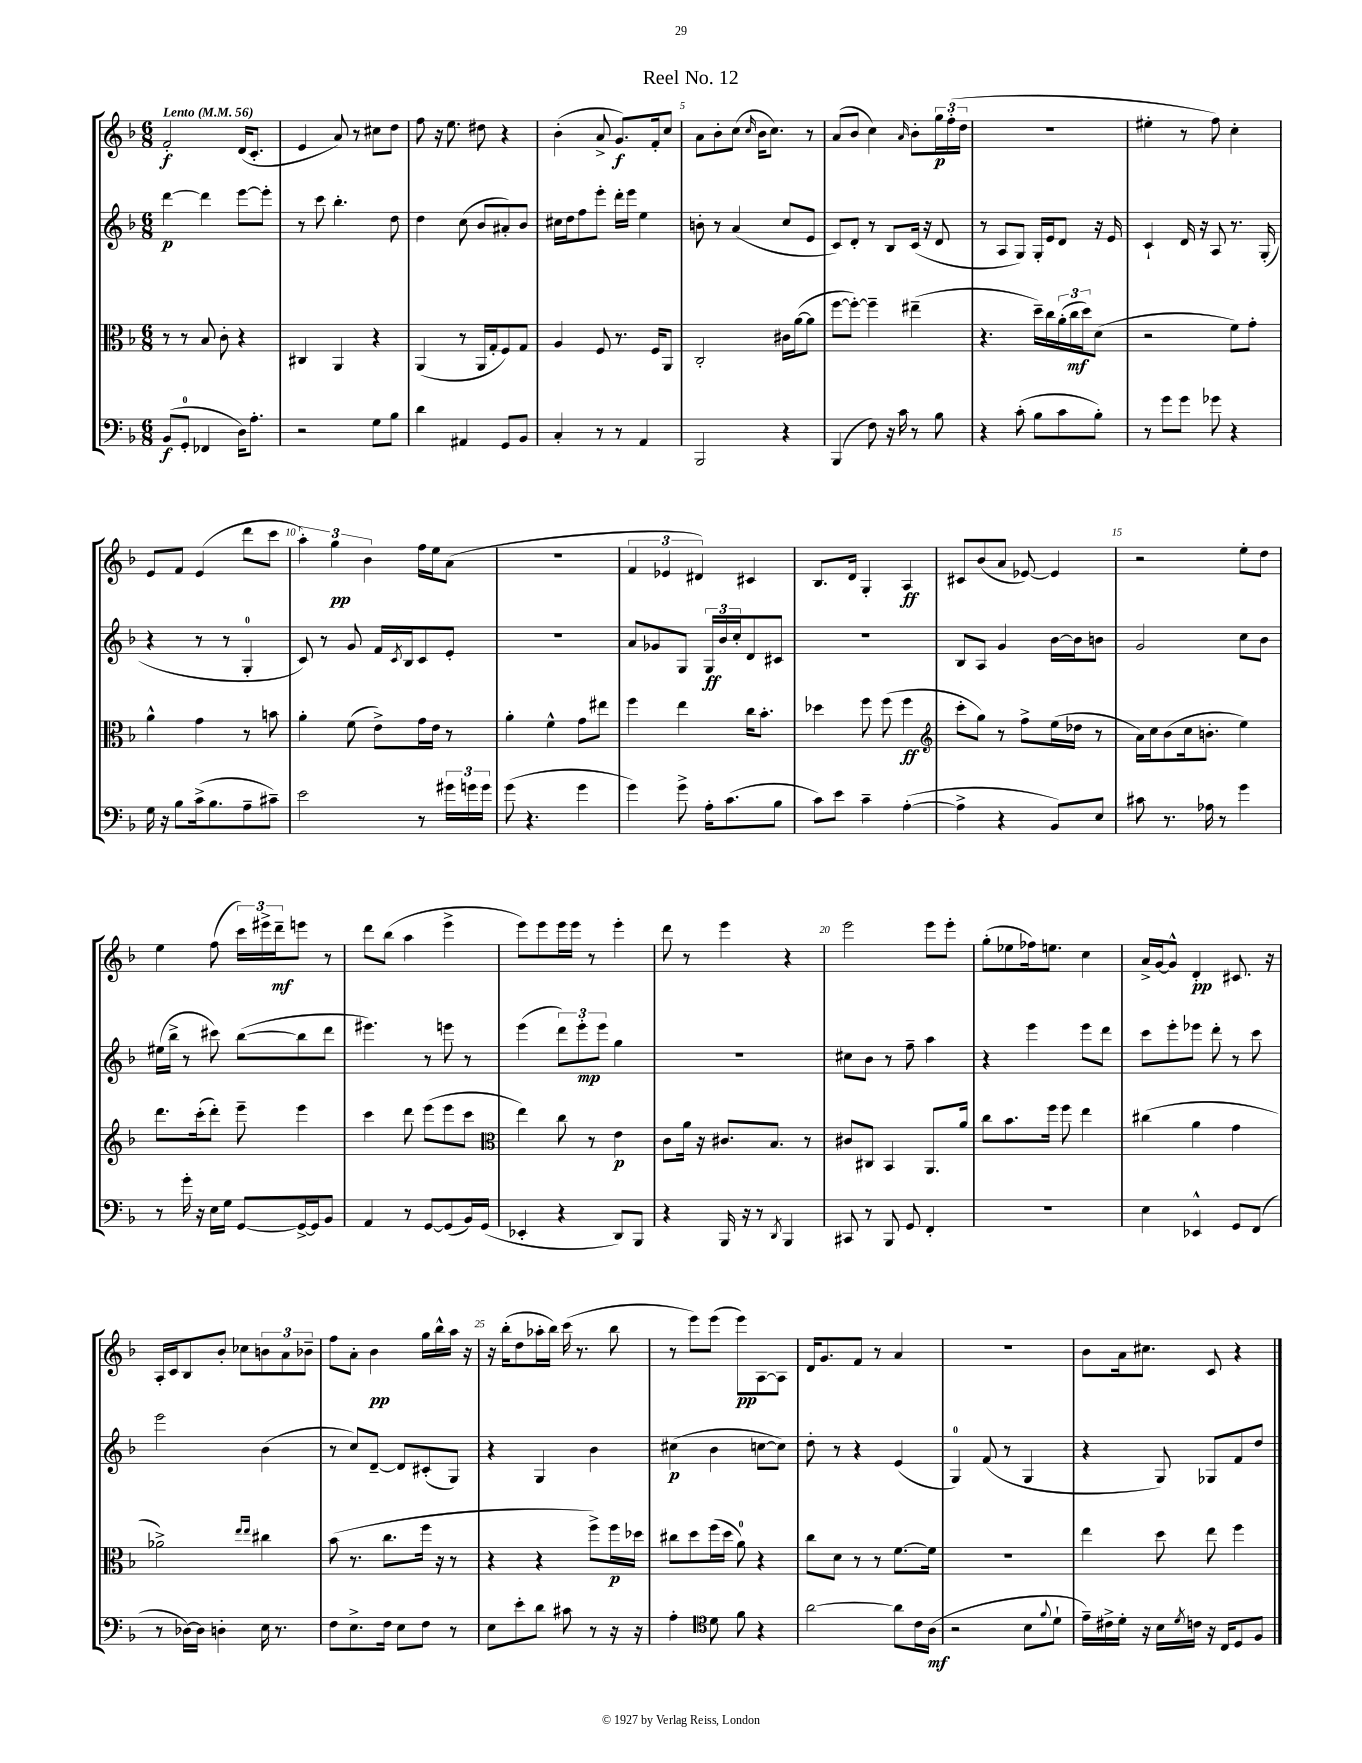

**kern	**dynam	**kern	**dynam	**kern	**dynam	**kern	**dynam
*part4	*part4	*part3	*part3	*part2	*part2	*part1	*part1
*staff4	*staff4	*staff3	*staff3	*staff2	*staff2	*staff1	*staff1
*clefF4	*	*clefC3	*	*clefG2	*	*clefG2	*
*k[b-]	*	*k[b-]	*	*k[b-]	*	*k[b-]	*
*M6/8	*	*M6/8	*	*M6/8	*	*M6/8	*
*MM56	*	*MM56	*	*MM56	*	*MM56	*
=1	=1	=1	=1	=1	=1	=1	=1
!	!	!	!	!	!	!LO:TX:a:B:t=Lento	!
(8BB-/L	f	8r	.	[4ddd\	p	2f'/	f
8GG'/J	.	8r	.	.	.	.	.
4FF-X/	.	8B-/	.	4ddd\]	.	.	.
.	.	8c'\	.	.	.	.	.
16D\KL)	.	4r	.	[8eee\L	.	(16d/KL	.
8.A'\J	.	.	.	.	.	8.c'/J	.
.	.	.	.	8eee'\J]	.	.	.
=2	=2	=2	=2	=2	=2	=2	=2
2r	.	4C#X/	.	8r	.	4e/	.
.	.	.	.	8ccc\	.	.	.
.	.	4AA/	.	4.bb-'\	.	8a/)	.
.	.	.	.	.	.	8r	.
8G\L	.	4r	.	.	.	8cc#X\L	.
8B-\J	.	.	.	8dd\	.	8dd\J	.
=3	=3	=3	=3	=3	=3	=3	=3
4d\	.	(4AA/	.	4dd\	.	8ff\	.
.	.	.	.	.	.	16r	.
.	.	.	.	.	.	8.ee\	.
4AA#X/	.	8r	.	(8cc\	.	.	.
.	.	16AA/LL	.	8b-/L	.	8dd#X\	.
.	.	16G'/J	.	.	.	.	.
8GG/L	.	8F/)	.	8a#X'/)	.	4r	.
8BB-/J	.	8G/J	.	8b-/J	.	.	.
=4	=4	=4	=4	=4	=4	=4	=4
4C'/	.	4A/	.	16cc#X\LL	.	(4b-'\	.
.	.	.	.	16dd\J	.	.	.
.	.	.	.	8ff\	.	.	.
8r	.	8F/	.	8eee'\J	.	8a^/	.
8r	.	8.r	.	16ddd'\LL	.	8.g/L)	f
.	.	.	.	16eee\JJ	.	.	.
4AA/	.	.	.	4ee\	.	.	.
.	.	16F/KL	.	.	.	16f'/k	.
.	.	8AA/J	.	.	.	8cc/J	.
=5	=5	=5	=5	=5	=5	=5	=5
2BBB-/	.	2C'/	.	8bn'\	.	8a\L	.
.	.	.	.	8r	.	8b-'\	.
.	.	.	.	(4a/	.	(8cc\J	.
.	.	.	.	.	.	16qqcc/	.
.	.	.	.	.	.	16b-\KL	.
.	.	.	.	.	.	8.cc\J)	.
4r	.	16c#X\LL	.	8cc/L	.	.	.
.	.	([16a\J	.	.	.	.	.
.	.	8a\J]	.	8e/J	.	8r	.
=6	=6	=6	=6	=6	=6	=6	=6
(4BBB-/	.	[8ff\L	.	8c/L)	.	(8a/L	.
.	.	8ff'\J_)	.	8d'/J	.	8b-/J	.
8F\)	.	4ff~\]	.	8r	.	4cc\)	.
16r	.	.	.	8B-/L	.	.	.
16c\	.	.	.	.	.	.	.
.	.	.	.	.	.	16qqa/	.
8r	.	(4ee#X~\	.	(16c/Jk	.	8b-'\L	.
.	.	.	.	16r	.	.	.
8B-\	.	.	.	8d/	.	24gg\L	p
.	.	.	.	.	.	(24ff'\	.
.	.	.	.	.	.	24dd\JJ	.
=7	=7	=7	=7	=7	=7	=7	=7
4r	.	4.r	.	8r	.	2.r	.
.	.	.	.	8A/L	.	.	.
(8c'\	.	.	.	8G/J)	.	.	.
8B-\L	.	16dd~\LL)	.	16G'/LL	.	.	.
.	.	16cc\	.	16e/J	.	.	.
8c\	.	(24a'\	.	8d/J	.	.	.
.	.	24cc\	mf	.	.	.	.
.	.	24dd\J)	.	.	.	.	.
8B-'\J)	.	(8d\J	.	16r	.	.	.
.	.	.	.	16e/	.	.	.
=8	=8	=8	=8	=8	=8	=8	=8
8r	.	2r	.	4c`/	.	4ee#X'\	.
8g\L	.	.	.	.	.	.	.
8g\J	.	.	.	16d/	.	8r	.
.	.	.	.	16r	.	.	.
8g-X\	.	.	.	8A/	.	8ff\)	.
4r	.	8f\L)	.	8.r	.	4cc'\	.
.	.	8g'\J	.	.	.	.	.
.	.	.	.	(16G'/	.	.	.
!!LO:LB:g=z
=9	=9	=9	=9	=9	=9	=9	=9
16G\	.	4a^^\	.	4r	.	8e/L	.
16r	.	.	.	.	.	.	.
8B-\L	.	.	.	.	.	8f/J	.
(16c^\k	.	4g\	.	8r	.	(4e/	.
8.B-\	.	.	.	.	.	.	.
.	.	.	.	8r	.	.	.
8A~\	.	8r	.	4G'/	.	8ddd\L	.
8c#X~\J)	.	8bn\	.	.	.	8ccc\J	.
=10	=10	=10	=10	=10	=10	=10	=10
2e\	.	4a'\	.	8c/)	.	6aa'\)	.
.	.	.	.	8r	.	.	.
.	.	.	.	.	.	6gg\	pp
.	.	(8f\	.	8g/	.	.	.
.	.	.	.	.	.	6b-\	.
.	.	8e^\L)	.	16f/LL	.	.	.
.	.	.	.	8qc/	.	.	.
.	.	.	.	16B-/J	.	.	.
8r	.	16g\L	.	8c/	.	16ff\LL	.
.	.	16e\JJ	.	.	.	16ee\J	.
24g#X\LL	.	8r	.	8e'/J	.	(8a\J	.
24gn\	.	.	.	.	.	.	.
24g\JJ	.	.	.	.	.	.	.
=11	=11	=11	=11	=11	=11	=11	=11
(8g\	.	4a'\	.	2.r	.	2.r	.
4.r	.	.	.	.	.	.	.
.	.	4f^^\	.	.	.	.	.
4g\	.	8g\L	.	.	.	.	.
.	.	8ee#X\J	.	.	.	.	.
=12	=12	=12	=12	=12	=12	=12	=12
4g\)	.	4ff\	.	8a/L	.	6f/	.
.	.	.	.	8g-X/	.	.	.
.	.	.	.	.	.	6e-X/	.
8g^\	.	4ee\	.	8G/J	.	.	.
.	.	.	.	.	.	6d#X/)	.
16A'\KL	.	.	.	24G/LL	ff	.	.
.	.	.	.	24b-/	.	.	.
(8.c\	.	.	.	.	.	.	.
.	.	.	.	24cc'/J	.	.	.
.	.	16cc\KL	.	8d/	.	4c#X/	.
.	.	8.b-'\J	.	.	.	.	.
8B-\J	.	.	.	8c#X/J	.	.	.
=13	=13	=13	=13	=13	=13	=13	=13
8c\L)	.	4dd-X\	.	2.r	.	8.B-/L	.
8e\J	.	.	.	.	.	.	.
.	.	.	.	.	.	16d/Jk	.
4c~\	.	8ff\	.	.	.	4G'/	.
.	.	(8ff\	.	.	.	.	.
([4A'\	.	4ff\	ff	.	.	4A/	ff
=14	=14	=14	=14	=14	=14	=14	=14
*	*	*clefG2	*	*	*	*	*
4A^\]	.	8ccc'\L	.	8B-/L	.	8c#X/L	.
.	.	8gg\J)	.	8A/J	.	(8b-/	.
4r	.	8r	.	4g/	.	8a/J	.
.	.	8ff^\L	.	.	.	[8e-X/)	.
8BB-/L)	.	(16ee\L	.	[16b-\LL	.	4e-/]	.
.	.	16dd-X\JJ	.	16b-\J]	.	.	.
8E/J	.	8r	.	8bn\J	.	.	.
=15	=15	=15	=15	=15	=15	=15	=15
8c#X\	.	16a\LL)	.	2g/	.	2r	.
.	.	16cc\J	.	.	.	.	.
8.r	.	(8b-\	.	.	.	.	.
.	.	16cc\k	.	.	.	.	.
16A-X\	.	8.bn'\J	.	.	.	.	.
8r	.	.	.	.	.	.	.
4g\	.	4ee\)	.	8cc\L	.	8ee'\L	.
.	.	.	.	8b-\J	.	8dd\J	.
!!LO:LB:g=z
=16	=16	=16	=16	=16	=16	=16	=16
8r	.	8.ddd\L	.	(16ee#X\LL	.	4ee\	.
.	.	.	.	16bb-^\JJ	.	.	.
16g'\	.	.	.	8r	.	.	.
16r	.	(16ccc'\k	.	.	.	.	.
16E\LL	.	8ddd'\J)	.	8ccc#X\)	.	(8ff\	.
16G\JJ	.	.	.	.	.	.	.
[8GG/L	.	8eee~\	.	([8bb-\L	.	24ccc\LL)	.
.	.	.	.	.	.	24eee#X^\	.
.	.	.	.	.	.	24ddd~\J	mf
16GG^/L_	.	4eee\	.	8bb-\]	.	8eeen\J	.
16GG/J]	.	.	.	.	.	.	.
8BB-/J	.	.	.	8ddd\J	.	8r	.
=17	=17	=17	=17	=17	=17	=17	=17
4AA/	.	4ccc\	.	4.eee#X\)	.	8ddd\L	.
.	.	.	.	.	.	(8bb-\J	.
8r	.	8ddd\	.	.	.	4aa\	.
[8GG/L	.	(8eee\L	.	8r	.	.	.
(8GG/]	.	8eee\	.	8eeen\	.	4eee^\	.
16BB-/L)	.	8ccc\J	.	8r	.	.	.
(16GG/JJ	.	.	.	.	.	.	.
=18	=18	=18	=18	=18	=18	=18	=18
*	*	*clefC3	*	*	*	*	*
4EE-X'/	.	4ee\)	.	(4eee\	.	8eee\L)	.
.	.	.	.	.	.	8eee\	.
4r	.	8cc\	.	12ddd\L)	.	16eee\L	.
.	.	.	.	.	.	16eee\JJ	.
.	.	.	.	12eee'\	mp	.	.
.	.	8r	.	.	.	8r	.
.	.	.	.	12eee\J	.	.	.
8DD/L)	.	4e\	p	4gg\	.	4eee'\	.
8BBB-/J	.	.	.	.	.	.	.
=19	=19	=19	=19	=19	=19	=19	=19
4r	.	8c\L	.	2.r	.	8ddd\	.
.	.	16a\Jk	.	.	.	8r	.
.	.	16r	.	.	.	.	.
16BBB-/	.	8.c#X/L	.	.	.	4eee\	.
16r	.	.	.	.	.	.	.
8r	.	.	.	.	.	.	.
.	.	8.B-/J	.	.	.	.	.
8qDD/	.	.	.	.	.	.	.
4BBB-/	.	.	.	.	.	4r	.
.	.	8r	.	.	.	.	.
=20	=20	=20	=20	=20	=20	=20	=20
8CC#X/	.	8c#X/L	.	8cc#X\L	.	2eee\	.
8r	.	8C#X/J	.	8b-\J	.	.	.
8BBB-/	.	4BB-/	.	8r	.	.	.
8GG/	.	.	.	8ff~\	.	.	.
4FF'/	.	8.AA/L	.	4aa\	.	8eee\L	.
.	.	.	.	.	.	8eee'\J	.
.	.	16a/Jk	.	.	.	.	.
=21	=21	=21	=21	=21	=21	=21	=21
2.r	.	8cc\L	.	4r	.	(8gg'\L	.
.	.	8.b-\	.	.	.	8ee-X\	.
.	.	.	.	4eee\	.	16ff-X\k)	.
.	.	16ff\Jk	.	.	.	8.een\J	.
.	.	8ff\	.	.	.	.	.
.	.	4ee\	.	8eee\L	.	4cc\	.
.	.	.	.	8ddd\J	.	.	.
=22	=22	=22	=22	=22	=22	=22	=22
4E\	.	(4cc#X\	.	8ccc\L	.	16a^/LL	.
.	.	.	.	.	.	[16g/J	.
.	.	.	.	8eee'\	.	8g^^/J]	.
4EE-X^^/	.	4a\	.	8eee-X\J	.	4d'/	pp
.	.	.	.	8ddd'\	.	.	.
8GG/L	.	4g\	.	8r	.	8.c#X/	.
(8FF/J	.	.	.	8ccc\	.	.	.
.	.	.	.	.	.	16r	.
!!LO:LB:g=z
=23	=23	=23	=23	=23	=23	=23	=23
8r	.	2a-X^\)	.	2eee\	.	16A'/LL	.
.	.	.	.	.	.	16c/J	.
[16D-X\LL)	.	.	.	.	.	8B-/	.
16D-\JJ]	.	.	.	.	.	.	.
4Dn'\	.	.	.	.	.	8b-'/J	.
.	.	.	.	.	.	8cc-X\L	.
.	.	16qqee/LL	.	.	.	.	.
.	.	16qqee/JJ	.	.	.	.	.
16E\	.	4cc#X\	.	(4b-\	.	12bn\	.
8.r	.	.	.	.	.	.	.
.	.	.	.	.	.	12a\	.
.	.	.	.	.	.	12b-X~\J	.
=24	=24	=24	=24	=24	=24	=24	=24
8F\L	.	(8b-\	.	8r	.	8ff\L	.
8.E^\	.	8.r	.	8cc/L)	.	8a'\J	.
.	.	.	.	[8d~/J	.	4b-\	pp
16F\Jk	.	8.cc\L	.	.	.	.	.
8E\L	.	.	.	8d/L]	.	.	.
8F\J	.	16ff\Jk	.	(8c#X'/	.	16gg\LL	.
.	.	16r	.	.	.	16bb-^^\	.
8r	.	8r	.	8G/J)	.	16aa\JJ	.
.	.	.	.	.	.	16r	.
=25	=25	=25	=25	=25	=25	=25	=25
8E\L	.	4r	.	4r	.	16r	.
.	.	.	.	.	.	(16bb-'\KL	.
8e'\	.	.	.	.	.	8dd\	.
8d\J	.	4r	.	4G/	.	16aa-X'\L	.
.	.	.	.	.	.	16bb-\JJ)	.
8c#X\	.	.	.	.	.	(16ccc\	.
.	.	.	.	.	.	8.r	.
8r	.	8ff^\L)	.	4b-\	.	.	.
16r	.	16ff\L	p	.	.	8bb-\	.
16r	.	16dd-X\JJ	.	.	.	.	.
=26	=26	=26	=26	=26	=26	=26	=26
4A'\	.	8cc#X\L	.	(4cc#X\	p	8r	.
.	.	8dd\	.	.	.	8eee\L)	.
*clefC4	*	*	*	*	*	*	*
8d\	.	(16ff\L	.	4b-\	.	(8eee\J	.
.	.	16dd\JJ	.	.	.	.	.
8f\	.	8a\)	.	.	.	8eee\L)	pp
4r	.	4r	.	[8ccn\L	.	[8A\	.
.	.	.	.	8cc\J])	.	8A\J]	.
=27	=27	=27	=27	=27	=27	=27	=27
[2a\	.	8cc\L	.	8dd'\	.	16d/KL	.
.	.	.	.	.	.	8.g/	.
.	.	8d\J	.	8r	.	.	.
.	.	8r	.	4r	.	8f/J	.
.	.	8r	.	.	.	8r	.
8a\L]	.	[8.f\L	.	(4e/	.	4a/	.
16c\L	.	.	.	.	.	.	.
(16A\JJ	mf	16f\Jk]	.	.	.	.	.
=28	=28	=28	=28	=28	=28	=28	=28
2r	.	2.r	.	4G/)	.	2.r	.
.	.	.	.	(8f/	.	.	.
.	.	.	.	8r	.	.	.
8B-\L	.	.	.	4G/	.	.	.
8qqf/	.	.	.	.	.	.	.
8d`\J	.	.	.	.	.	.	.
=29	=29	=29	=29	=29	=29	=29	=29
16e~\LL)	.	4ee\	.	4r	.	8b-\L	.
16c#X^\	.	.	.	.	.	.	.
16d'\JJ	.	.	.	.	.	16a\k	.
16r	.	.	.	.	.	8.cc#X\J	.
16B-\LL	.	8dd\	.	8G/)	.	.	.
8qd/	.	.	.	.	.	.	.
16cn\JJ	.	.	.	.	.	.	.
16r	.	8ee\	.	8G-X/L	.	8c/	.
16C/KL	.	.	.	.	.	.	.
8D/	.	4ff\	.	8f/	.	4r	.
8F/J	.	.	.	8dd/J	.	.	.
==	==	==	==	==	==	==	==
*-	*-	*-	*-	*-	*-	*-	*-
